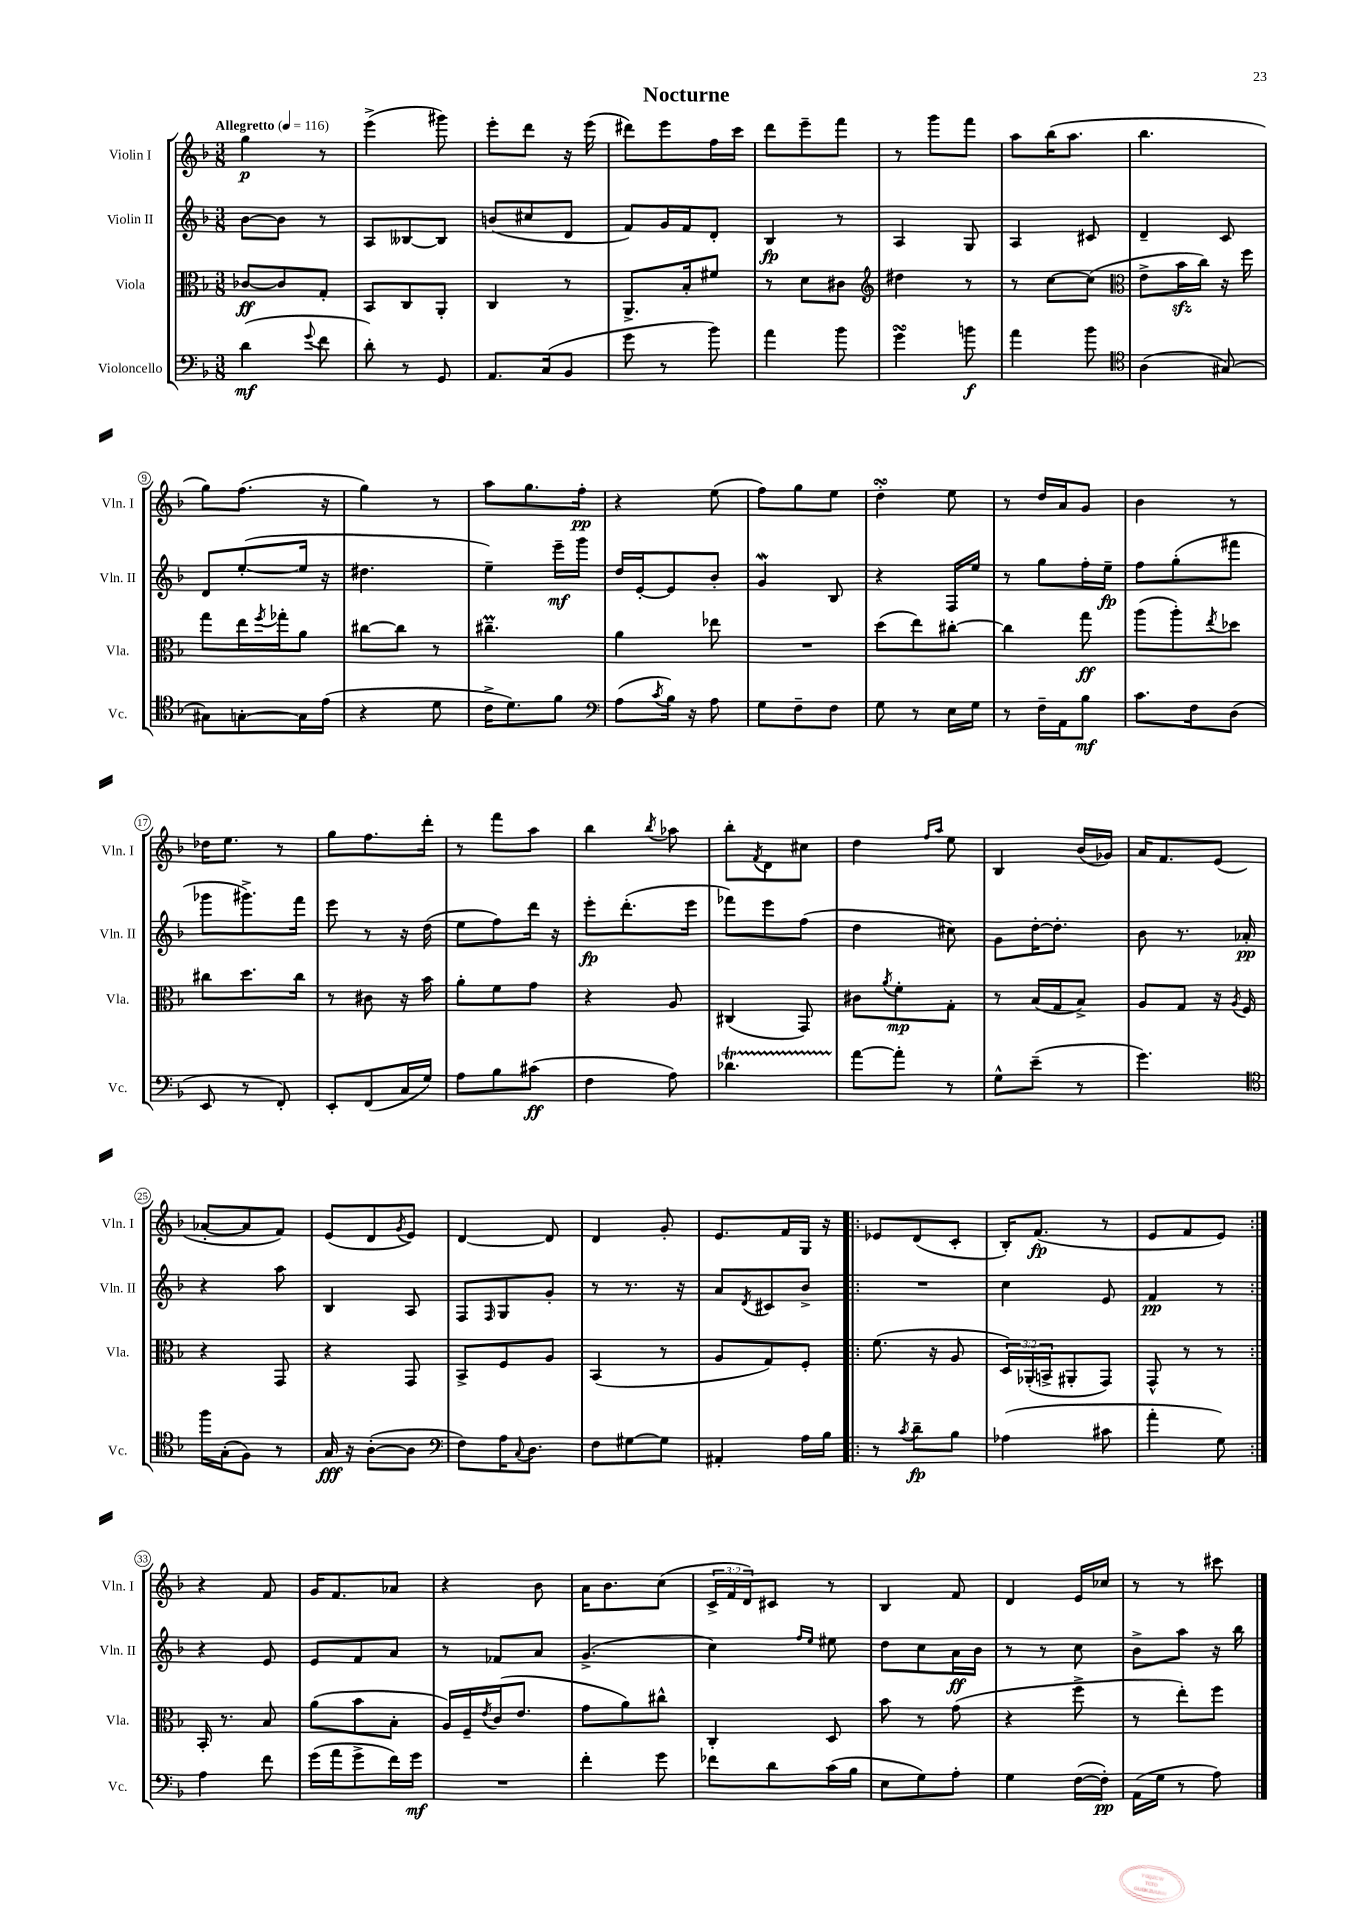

**kern	**dynam	**kern	**dynam	**kern	**dynam	**kern	**dynam
*part4	*part4	*part3	*part3	*part2	*part2	*part1	*part1
*staff4	*staff4	*staff3	*staff3	*staff2	*staff2	*staff1	*staff1
*I"Violoncello	*	*I"Viola	*	*I"Violin II	*	*I"Violin I	*
*I'Vc.	*	*I'Vla.	*	*I'Vln. II	*	*I'Vln. I	*
*clefF4	*	*clefC3	*	*clefG2	*	*clefG2	*
*k[b-]	*	*k[b-]	*	*k[b-]	*	*k[b-]	*
*M3/8	*	*M3/8	*	*M3/8	*	*M3/8	*
*MM116	*	*MM116	*	*MM116	*	*MM116	*
=1	=1	=1	=1	=1	=1	=1	=1
!	!	!	!	!	!	!LO:TX:a:B:t=Allegretto	!
(4d\	mf	[8c-X/L	ff	[8b-\L	.	4gg\	p
.	.	8c-/]	.	8b-\J]	.	.	.
8qqg/	.	.	.	.	.	.	.
8f\	.	8G'/J	.	8r	.	8r	.
=2	=2	=2	=2	=2	=2	=2	=2
8d'\)	.	8BB-/L	.	8A/L	.	(4eee^\	.
8r	.	8C/	.	[8B--X/	.	.	.
8GG/	.	8AA'/J	.	8B--/J]	.	8ggg#X\)	.
=3	=3	=3	=3	=3	=3	=3	=3
8.AA/L	.	4C/	.	(8bn/L	.	8eee'\L	.
.	.	.	.	8cc#X/	.	8ddd\J	.
(16C/k	.	.	.	.	.	.	.
8BB-/J	.	8r	.	8d/J	.	16r	.
.	.	.	.	.	.	(16eee\	.
=4	=4	=4	=4	=4	=4	=4	=4
8g\	.	8.AA^/L	.	8f/L)	.	8ddd#X\L)	.
8r	.	.	.	16g/L	.	8eee\	.
.	.	16B-'/k	.	16f/J	.	.	.
8b-\)	.	8f#X/J	.	8d'/J	.	16ff\L	.
.	.	.	.	.	.	16ccc\JJ	.
=5	=5	=5	=5	=5	=5	=5	=5
4a\	.	8r	.	4B-/	fp	8ddd\L	.
.	.	8d\L	.	.	.	8eee~\	.
8b-\	.	8c#X\J	.	8r	.	8fff\J	.
=6	=6	=6	=6	=6	=6	=6	=6
*	*	*clefG2	*	*	*	*	*
4gsSSS\	.	4dd#X\	.	4A/	.	8r	.
.	.	.	.	.	.	8ggg\L	.
8bn\	f	8r	.	8G/	.	8fff\J	.
=7	=7	=7	=7	=7	=7	=7	=7
4a\	.	8r	.	4A/	.	8aa\L	.
.	.	[8cc\L	.	.	.	(16bb-\K	.
.	.	.	.	.	.	8.aa\J	.
8b-\	.	(8cc\J]	.	8c#X/	.	.	.
=8	=8	=8	=8	=8	=8	=8	=8
*clefC4	*	*clefC3	*	*	*	*	*
(4A\	.	8e^\L	.	4d~/	.	4.bb-\	.
.	.	16b-zz\L	.	.	.	.	.
.	.	16cc\JJ)	.	.	.	.	.
[8G#X/)	.	16r	.	8c/	.	.	.
.	.	16ff\	.	.	.	.	.
!!LO:LB:g=z
=9	=9	=9	=9	=9	=9	=9	=9
8G#X\L]	.	8gg\L	.	8d/L	.	8gg\L)	.
[8Gn'\	.	16ee\L	.	([8ee'/	.	(8.ff\J	.
.	.	8qff/	.	.	.	.	.
.	.	16gg-X'\J	.	.	.	.	.
16G\L]	.	8a\J	.	16ee/Jk]	.	.	.
(16e\JJ	.	.	.	16r	.	16r	.
=10	=10	=10	=10	=10	=10	=10	=10
4r	.	[8cc#X\L	.	4.dd#X\	.	4gg\)	.
.	.	8cc#\J]	.	.	.	.	.
8d\	.	8r	.	.	.	8r	.
=11	=11	=11	=11	=11	=11	=11	=11
16c^\KL	.	4.cc#Xm~\	.	4ee~\)	.	8aa\L	.
8.d\)	.	.	.	.	.	.	.
.	.	.	.	.	.	8.gg\	.
8f\J	.	.	.	16eee~\LL	mf	.	.
.	.	.	.	16ggg\JJ	.	16ff'\Jk	pp
=12	=12	=12	=12	=12	=12	=12	=12
*clefF4	*	*	*	*	*	*	*
(8A\L	.	4a\	.	16dd/LL	.	4r	.
.	.	.	.	[16e'/J	.	.	.
8qc/	.	.	.	.	.	.	.
16B-\Jk)	.	.	.	8e/]	.	.	.
16r	.	.	.	.	.	.	.
8A\	.	8ee-X\	.	8b-'/J	.	(8ee\	.
=13	=13	=13	=13	=13	=13	=13	=13
8G\L	.	4.r	.	4gW/	.	8ff\L)	.
8F~\	.	.	.	.	.	8gg\	.
8F\J	.	.	.	8B-/	.	8ee\J	.
=14	=14	=14	=14	=14	=14	=14	=14
8G\	.	(8dd\L	.	4r	.	4ddsSSS'\	.
8r	.	8ee\)	.	.	.	.	.
16E\LL	.	[8cc#X'\J	.	16F/LL	.	8ee\	.
16G\JJ	.	.	.	16ee/JJ	.	.	.
=15	=15	=15	=15	=15	=15	=15	=15
8r	.	4cc#\]	.	8r	.	8r	.
16F~\LL	.	.	.	8gg\L	.	16dd/LL	.
16AA\J	.	.	.	.	.	16a/J	.
8B-\J	mf	8gg\	ff	16ff'\L	.	8g/J	.
.	.	.	.	16ee~\JJ	fp	.	.
=16	=16	=16	=16	=16	=16	=16	=16
8.c\L	.	(8aa\L	.	8ff\L	.	4b-\	.
.	.	8aa'\)	.	(8gg'\	.	.	.
16F\k	.	.	.	.	.	.	.
.	.	8qee/	.	.	.	.	.
(8D\J	.	8dd-X\J	.	8fff#X\J	.	8r	.
!!LO:LB:g=z
=17	=17	=17	=17	=17	=17	=17	=17
8EE/	.	8cc#X\L	.	8ggg-X\L	.	16dd-X\KL	.
.	.	.	.	.	.	8.ee\J	.
8r	.	8.dd\	.	8.ggg#X^\)	.	.	.
8FF'/)	.	.	.	.	.	8r	.
.	.	16cc#\Jk	.	16fff\Jk	.	.	.
=18	=18	=18	=18	=18	=18	=18	=18
8EE'/L	.	8r	.	8eee\	.	8gg\L	.
(8FF/	.	8c#X\	.	8r	.	8.ff\	.
16C/L	.	16r	.	16r	.	.	.
16G/JJ)	.	16b-\	.	(16dd\	.	16ddd'\Jk	.
=19	=19	=19	=19	=19	=19	=19	=19
8A\L	.	8a'\L	.	8ee\L	.	8r	.
8B-\	.	8f\	.	8ff\)	.	8fff\L	.
(8c#X\J	ff	8g\J	.	16ddd\Jk	.	8aa\J	.
.	.	.	.	16r	.	.	.
=20	=20	=20	=20	=20	=20	=20	=20
4F\	.	4r	.	8eee'\L	fp	4bb-\	.
.	.	.	.	(8.ddd'\	.	.	.
.	.	.	.	.	.	8qbb-/	.
8A\)	.	8A/	.	.	.	8aa-X\	.
.	.	.	.	16eee\Jk	.	.	.
=21	=21	=21	=21	=21	=21	=21	=21
4.d-XT\	.	(4C#X/	.	8fff-X\L)	.	8bb-'\L	.
.	.	.	.	.	.	8qf/	.
.	.	.	.	8eee\	.	8d\	.
.	.	8GG/)	.	(8ff\J	.	8cc#X\J	.
=22	=22	=22	=22	=22	=22	=22	=22
[8a\L	.	8c#X\L	.	4dd\	.	4dd\	.
.	.	8qa/	.	.	.	.	.
8a'\J]	.	8f'\	mp	.	.	.	.
.	.	.	.	.	.	16qqff/LL	.
.	.	.	.	.	.	16qqaa/JJ	.
8r	.	8G'\J	.	8cc#X\)	.	8ee\	.
=23	=23	=23	=23	=23	=23	=23	=23
8G^^\L	.	8r	.	8g\L	.	4B-/	.
(8e~\J	.	(16B-/LL	.	[16dd'\K	.	.	.
.	.	16G/J	.	8.dd'\J]	.	.	.
8r	.	8B-^/J)	.	.	.	(16b-/LL	.
.	.	.	.	.	.	16g-X/JJ)	.
=24	=24	=24	=24	=24	=24	=24	=24
4.g\)	.	8A/L	.	8b-\	.	16a/KL	.
.	.	.	.	.	.	8.f/	.
.	.	8G/J	.	8.r	.	.	.
.	.	16r	.	.	.	(8e/J	.
.	.	8qA/	.	.	.	.	.
.	.	16F/	.	16a-X'/	pp	.	.
!!LO:LB:g=z
=25	=25	=25	=25	=25	=25	=25	=25
*clefC4	*	*	*	*	*	*	*
16ff\LL	.	4r	.	4r	.	[8a-X'/L	.
(16G'\J	.	.	.	.	.	.	.
8F\J)	.	.	.	.	.	8a-/]	.
8r	.	8GG/	.	8aa\	.	8f/J)	.
=26	=26	=26	=26	=26	=26	=26	=26
16G/	fff	4r	.	4B-/	.	(8e/L	.
16r	.	.	.	.	.	.	.
([8A'\L	.	.	.	.	.	8d/	.
.	.	.	.	.	.	8qg/	.
8A\J]	.	8GG/	.	8A/	.	8e/J)	.
=27	=27	=27	=27	=27	=27	=27	=27
*clefF4	*	*	*	*	*	*	*
8F\L)	.	8BB-^/L	.	8F/L	.	[4d/	.
.	.	.	.	16qqF/	.	.	.
16A\K	.	8F/	.	8G/	.	.	.
8qqC/	.	.	.	.	.	.	.
8.D\J	.	.	.	.	.	.	.
.	.	8A/J	.	8g'/J	.	8d/]	.
=28	=28	=28	=28	=28	=28	=28	=28
8F\L	.	(4BB-/	.	8r	.	4d/	.
[8G#X\	.	.	.	8.r	.	.	.
8G#\J]	.	8r	.	.	.	8g'/	.
.	.	.	.	16r	.	.	.
=29	=29	=29	=29	=29	=29	=29	=29
4AA#X'/	.	8A/L	.	8a/L	.	8.e/L	.
.	.	.	.	8qd/	.	.	.
.	.	8G/)	.	8c#X/	.	.	.
.	.	.	.	.	.	16f/L	.
16A\LL	.	8F'/J	.	8b-^/J	.	16G/JJ	.
16B-\JJ	.	.	.	.	.	16r	.
=30!|:	=30!|:	=30!|:	=30!|:	=30!|:	=30!|:	=30!|:	=30!|:
8r	.	(8.f\	.	4.r	.	8e-X/L	.
8qc/	.	.	.	.	.	.	.
8d~\L	fp	.	.	.	.	(8d/	.
.	.	16r	.	.	.	.	.
8B-\J	.	8A/	.	.	.	8c'/J	.
=31	=31	=31	=31	=31	=31	=31	=31
(4A-X\	.	24D/LL)	.	4cc\	.	16B-'/KL)	.
.	.	(24AA-X'/	.	.	.	.	.
.	.	.	.	.	.	(8.f/J	fp
.	.	24BBn^/J	.	.	.	.	.
.	.	8AA#X'/	.	.	.	.	.
8c#X\	.	8GG/J)	.	8e/	.	8r	.
=32	=32	=32	=32	=32	=32	=32	=32
4a'\	.	8GG^^/	.	4f/	pp	8e/L	.
.	.	8r	.	.	.	8f/	.
8G\)	.	8r	.	8r	.	8e/J)	.
!!LO:LB:g=z
=33:|!	=33:|!	=33:|!	=33:|!	=33:|!	=33:|!	=33:|!	=33:|!
4A\	.	16BB-'/	.	4r	.	4r	.
.	.	8.r	.	.	.	.	.
8f\	.	8B-/	.	8e/	.	8f/	.
=34	=34	=34	=34	=34	=34	=34	=34
(16g\LL	.	(8a\L	.	8e/L	.	16g/KL	.
16a\J	.	.	.	.	.	8.f/	.
8g^\	.	8b-\	.	8f/	.	.	.
16f\L)	.	8B-'\J	.	8a/J	.	8a-X/J	.
16g\JJ	mf	.	.	.	.	.	.
=35	=35	=35	=35	=35	=35	=35	=35
4.r	.	16A/LL)	.	8r	.	4r	.
.	.	16F~/	.	.	.	.	.
.	.	8qe/	.	.	.	.	.
.	.	(16c/J	.	8f-X/L	.	.	.
.	.	8.e/J	.	.	.	.	.
.	.	.	.	8a/J	.	8b-\	.
=36	=36	=36	=36	=36	=36	=36	=36
4f'\	.	8g\L	.	(4.g^/	.	16a\KL	.
.	.	.	.	.	.	8.b-\	.
.	.	8a\)	.	.	.	.	.
8g\	.	8cc#X^^\J	.	.	.	(8cc\J	.
=37	=37	=37	=37	=37	=37	=37	=37
8f-X\L	.	4C'/	.	4cc\)	.	24c^/LL	.
.	.	.	.	.	.	24f/	.
.	.	.	.	.	.	24d/J)	.
8d\	.	.	.	.	.	8c#X/J	.
.	.	.	.	16qqff/LL	.	.	.
.	.	.	.	16qqee/JJ	.	.	.
(16c\L	.	8D/	.	8ee#X\	.	8r	.
16B-\JJ	.	.	.	.	.	.	.
=38	=38	=38	=38	=38	=38	=38	=38
8E\L	.	8b-\	.	8dd\L	.	4B-/	.
8G\)	.	8r	.	8cc\	.	.	.
8A'\J	.	(8g\	.	16a\L	ff	8f/	.
.	.	.	.	16b-\JJ	.	.	.
=39	=39	=39	=39	=39	=39	=39	=39
4G\	.	4r	.	8r	.	4d/	.
.	.	.	.	8r	.	.	.
([16F\LL	.	8ff^\	.	8cc\	.	16e/LL	.
16F'\JJ])	pp	.	.	.	.	16cc-X/JJ	.
=40	=40	=40	=40	=40	=40	=40	=40
(16AA\LL	.	8r	.	8b-^\L	.	8r	.
16G\JJ	.	.	.	.	.	.	.
8r	.	8ee'\L)	.	8aa\J	.	8r	.
8A\)	.	8ff\J	.	16r	.	8ccc#X\	.
.	.	.	.	16bb-\	.	.	.
==	==	==	==	==	==	==	==
*-	*-	*-	*-	*-	*-	*-	*-
